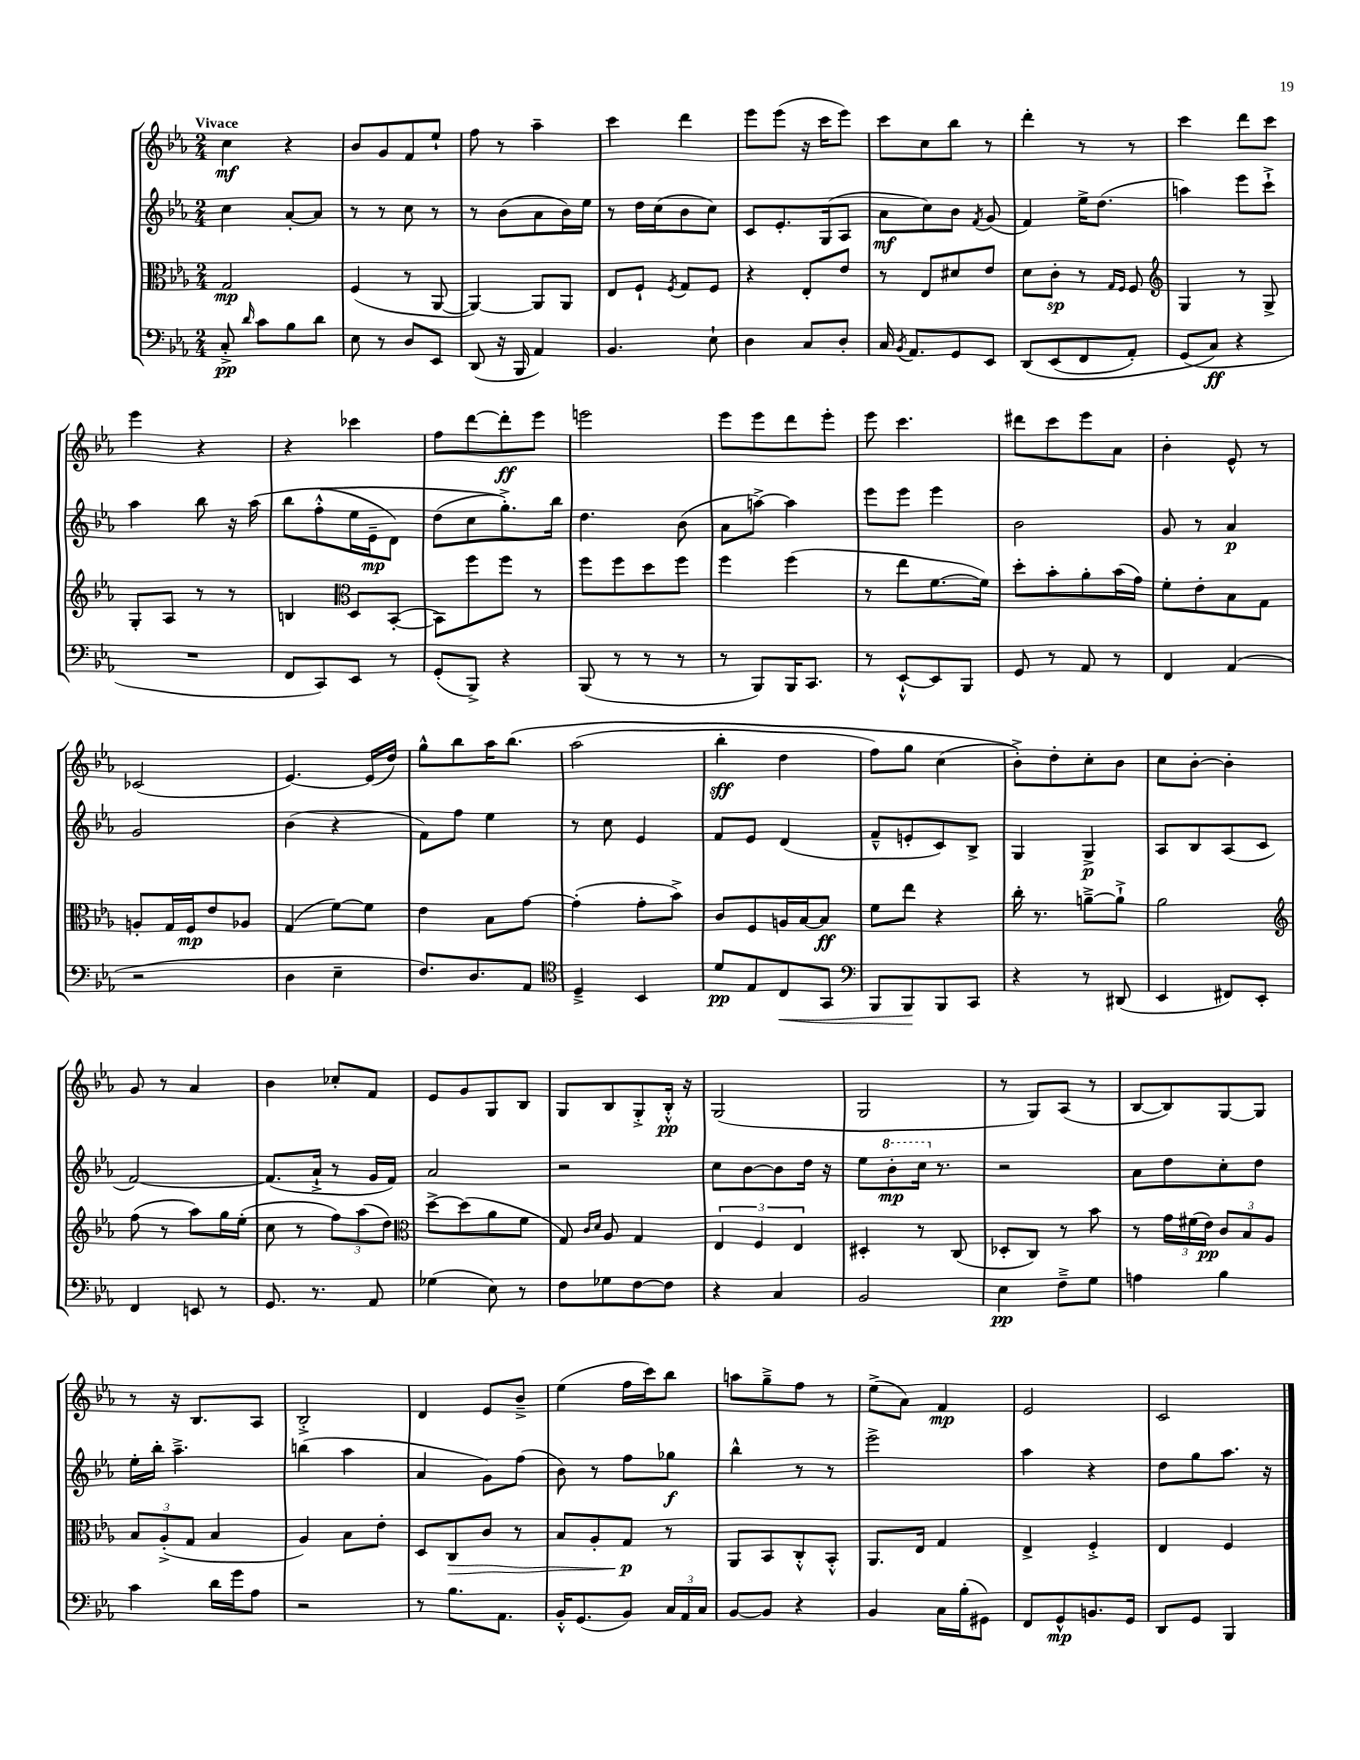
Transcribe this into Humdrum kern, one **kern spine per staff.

**kern	**dynam	**kern	**dynam	**kern	**dynam	**kern	**dynam
*part4	*part4	*part3	*part3	*part2	*part2	*part1	*part1
*staff4	*staff4	*staff3	*staff3	*staff2	*staff2	*staff1	*staff1
*clefF4	*	*clefC3	*	*clefG2	*	*clefG2	*
*k[b-e-a-]	*	*k[b-e-a-]	*	*k[b-e-a-]	*	*k[b-e-a-]	*
*M2/4	*	*M2/4	*	*M2/4	*	*M2/4	*
=1	=1	=1	=1	=1	=1	=1	=1
!	!	!	!	!	!	!LO:TX:a:B:t=Vivace	!
8C'^/	pp	2G/	mp	4cc\	.	4cc\	mf
16qqd/	.	.	.	.	.	.	.
8c\L	.	.	.	.	.	.	.
8B-\	.	.	.	[8a-'/L	.	4r	.
8d\J	.	.	.	8a-/J]	.	.	.
=2	=2	=2	=2	=2	=2	=2	=2
8E-\	.	(4F/	.	8r	.	8b-/L	.
8r	.	.	.	8r	.	8g/	.
8D/L	.	8r	.	8cc\	.	8f/	.
8EE-/J	.	[8AA-/	.	8r	.	8ee-`/J	.
=3	=3	=3	=3	=3	=3	=3	=3
(8DD/	.	4AA-/_)	.	8r	.	8ff\	.
16r	.	.	.	(8b-\L	.	8r	.
16BBB-/	.	.	.	.	.	.	.
4AA-/)	.	8AA-/L]	.	8a-\	.	4aa-~\	.
.	.	8AA-/J	.	16b-\L)	.	.	.
.	.	.	.	16ee-\JJ	.	.	.
=4	=4	=4	=4	=4	=4	=4	=4
4.BB-/	.	8E-/L	.	8r	.	4ccc\	.
.	.	8F`/J	.	16dd\LL	.	.	.
.	.	.	.	(16cc\J	.	.	.
.	.	8qF/	.	.	.	.	.
.	.	8G/L	.	8b-\	.	4ddd\	.
8E-`\	.	8F/J	.	8cc\J)	.	.	.
=5	=5	=5	=5	=5	=5	=5	=5
4D\	.	4r	.	8c/L	.	8eee-\L	.
.	.	.	.	8.e-'/	.	(8eee-\J	.
8C/L	.	8E-'/L	.	.	.	16r	.
.	.	.	.	(16G/k	.	16ccc\KL	.
8D'/J	.	8e-/J	.	8A-/J	.	8eee-\J)	.
=6	=6	=6	=6	=6	=6	=6	=6
16C/	.	8r	.	8a-\L	mf	8ccc\L	.
8qBB-/	.	.	.	.	.	.	.
8.AA-/L	.	.	.	.	.	.	.
.	.	8E-/L	.	8cc\)	.	8cc\	.
8GG/	.	8d#X/	.	8b-\J	.	8bb-\J	.
.	.	.	.	8qf/	.	.	.
8EE-/J	.	8e-/J	.	(8g/	.	8r	.
=7	=7	=7	=7	=7	=7	=7	=7
(8DD/L	.	8d\L	.	4f/)	.	4ddd'\	.
(8EE-/	.	8c'\J	sp	.	.	.	.
8FF/	.	8r	.	16ee-^\KL	.	8r	.
.	.	.	.	(8.dd\J	.	.	.
.	.	16qqG/LL	.	.	.	.	.
.	.	16qqF/JJ	.	.	.	.	.
8AA-'/J)	.	8F/	.	.	.	8r	.
=8	=8	=8	=8	=8	=8	=8	=8
*	*	*clefG2	*	*	*	*	*
(8GG/L	.	4G/	.	4aan\)	.	4ccc\	.
8C/J)	ff	.	.	.	.	.	.
4r	.	8r	.	8eee-\L	.	8ddd\L	.
.	.	8G^/	.	8ccc`^\J	.	8ccc\J	.
!!LO:LB:g=z
=9	=9	=9	=9	=9	=9	=9	=9
2r	.	8G'/L	.	4aa-\	.	4eee-\	.
.	.	8A-/J	.	.	.	.	.
.	.	8r	.	8bb-\	.	4r	.
.	.	8r	.	16r	.	.	.
.	.	.	.	(16aa-\	.	.	.
=10	=10	=10	=10	=10	=10	=10	=10
8FF/L	.	4Bn/	.	8bb-\L	.	4r	.
8CC/)	.	.	.	(8ff'^^\	.	.	.
*	*	*clefC3	*	*	*	*	*
8EE-/J	.	8D/L	.	16ee-\L	.	4ccc-X\	.
.	.	.	.	16e-~\J	mp	.	.
8r	.	([8BB-'/J	.	8d\J)	.	.	.
=11	=11	=11	=11	=11	=11	=11	=11
(8GG'/L	.	8BB-\L])	.	(8dd\L	.	8ff\L	.
8BBB-^/J)	.	8ff\	.	8cc\	.	[8ddd\	.
4r	.	8ff\J	.	8.gg'^\))	.	8ddd'\]	ff
.	.	8r	.	.	.	8eee-\J	.
.	.	.	.	16bb-\Jk	.	.	.
=12	=12	=12	=12	=12	=12	=12	=12
(8BBB-/	.	8ff\L	.	4.dd\	.	2eeen\	.
8r	.	8ff\	.	.	.	.	.
8r	.	8dd\	.	.	.	.	.
8r	.	8ff\J	.	(8b-\	.	.	.
=13	=13	=13	=13	=13	=13	=13	=13
8r	.	4ff\	.	8a-\L	.	8eee-\L	.
8BBB-/L)	.	.	.	[8aan^\J)	.	8eee-\	.
16BBB-/K	.	(4ff\	.	4aa\]	.	8ddd\	.
8.CC/J	.	.	.	.	.	.	.
.	.	.	.	.	.	8eee-'\J	.
=14	=14	=14	=14	=14	=14	=14	=14
8r	.	8r	.	8eee-\L	.	8eee-\	.
[8EE-`^^/L	.	8ee-\L	.	8eee-\J	.	4.ccc\	.
8EE-/]	.	[8.f\	.	4eee-\	.	.	.
8BBB-/J	.	.	.	.	.	.	.
.	.	16f\Jk])	.	.	.	.	.
=15	=15	=15	=15	=15	=15	=15	=15
8GG/	.	8dd'\L	.	2b-\	.	8ddd#X\L	.
8r	.	8b-'\	.	.	.	8ccc\	.
8AA-/	.	8a-'\	.	.	.	8eee-\	.
8r	.	(16b-\L	.	.	.	8a-\J	.
.	.	16g\JJ)	.	.	.	.	.
=16	=16	=16	=16	=16	=16	=16	=16
4FF/	.	8f'\L	.	8g/	.	4b-'\	.
.	.	8e-'\	.	8r	.	.	.
(4AA-/	.	8B-\	.	4a-/	p	8e-^^/	.
.	.	8G\J	.	.	.	8r	.
!!LO:LB:g=z
=17	=17	=17	=17	=17	=17	=17	=17
2r	.	8An'/L	.	2g/	.	(2c-X/	.
.	.	16G/L	.	.	.	.	.
.	.	16F/J	mp	.	.	.	.
.	.	8e-/	.	.	.	.	.
.	.	8A-X/J	.	.	.	.	.
=18	=18	=18	=18	=18	=18	=18	=18
4D\	.	(4G/	.	(4b-\	.	[4.e-/)	.
4E-~\	.	[8f\L)	.	4r	.	.	.
.	.	8f\J]	.	.	.	(16e-/LL]	.
.	.	.	.	.	.	16dd/JJ)	.
=19	=19	=19	=19	=19	=19	=19	=19
8.F/L)	.	4e-\	.	8f\L)	.	8gg^^\L	.
.	.	.	.	8ff\J	.	8bb-\	.
8.D/	.	.	.	.	.	.	.
.	.	8B-\L	.	4ee-\	.	16aa-\K	.
.	.	.	.	.	.	(8.bb-\J	.
8AA-/J	.	[8g\J	.	.	.	.	.
=20	=20	=20	=20	=20	=20	=20	=20
*clefC4	*	*	*	*	*	*	*
4D~^/	.	(4g'\]	.	8r	.	(2aa-\	.
.	.	.	.	8cc\	.	.	.
4BB-/	.	8g'\L	.	4e-/	.	.	.
.	.	8b-^\J)	.	.	.	.	.
=21	=21	=21	=21	=21	=21	=21	=21
8d/L	pp	8c/L	.	8f/L	.	4bb-'\	sff
8E-/	.	8F/	.	8e-/J	.	.	.
!	!LO:HP:b	!	!	!	!	!	!
8C/	<	16An/L	.	(4d/	.	4dd\	.
.	.	[16B-/J	.	.	.	.	.
8GG/J	.	8B-/J]	ff	.	.	.	.
=22	=22	=22	=22	=22	=22	=22	=22
*clefF4	*	*	*	*	*	*	*
8BBB-/L	.	8f\L	.	8f~^^/L	.	8ff\L)	.
8BBB-/	.	8ee-\J	.	8en'/	.	8gg\J	.
8BBB-/	[	4r	.	8c/)	.	(4cc\	.
8CC/J	.	.	.	8B-^/J	.	.	.
=23	=23	=23	=23	=23	=23	=23	=23
4r	.	16cc'\	.	4G/	.	8b-'^\L))	.
.	.	8.r	.	.	.	.	.
.	.	.	.	.	.	8dd'\	.
8r	.	[8an~^\L	.	4G^/	p	8cc'\	.
(8DD#X/	.	8a`^\J]	.	.	.	8b-\J	.
=24	=24	=24	=24	=24	=24	=24	=24
4EE-/	.	2a-\	.	8A-/L	.	8cc\L	.
.	.	.	.	8B-/	.	[8b-'\J	.
8FF#X/L)	.	.	.	(8A-/	.	4b-'\]	.
8EE-'/J	.	.	.	8c/J	.	.	.
!!LO:LB:g=z
=25	=25	=25	=25	=25	=25	=25	=25
*	*	*clefG2	*	*	*	*	*
4FF/	.	(8ff\	.	[2f/)	.	8g/	.
.	.	8r	.	.	.	8r	.
8EEn/	.	8aa-\L)	.	.	.	4a-/	.
8r	.	16gg\L	.	.	.	.	.
.	.	(16ee-'\JJ	.	.	.	.	.
=26	=26	=26	=26	=26	=26	=26	=26
8.GG/	.	8cc\	.	(8.f/L]	.	4b-\	.
.	.	8r	.	.	.	.	.
8.r	.	.	.	16a-`^/Jk	.	.	.
.	.	12ff\L)	.	8r	.	8cc-X'/L	.
.	.	(12aa-\	.	.	.	.	.
8AA-/	.	.	.	16g/LL	.	8f/J	.
.	.	12dd\J)	.	.	.	.	.
.	.	.	.	16f/JJ)	.	.	.
=27	=27	=27	=27	=27	=27	=27	=27
*	*	*clefC3	*	*	*	*	*
(4G-X\	.	[8dd^\L	.	2a-/	.	8e-/L	.
.	.	(8dd\]	.	.	.	8g/	.
8E-\)	.	8a-\	.	.	.	8G/	.
8r	.	8f\J	.	.	.	8B-/J	.
=28	=28	=28	=28	=28	=28	=28	=28
8F\L	.	8G/)	.	2r	.	8G/L	.
.	.	16qqc/LL	.	.	.	.	.
.	.	16qqd/JJ	.	.	.	.	.
8G-X\	.	8A-/	.	.	.	8B-/	.
[8F\	.	4G/	.	.	.	8G'^/	.
8F\J]	.	.	.	.	.	16B-'^^/Jk	pp
.	.	.	.	.	.	16r	.
=29	=29	=29	=29	=29	=29	=29	=29
4r	.	6E-/	.	8cc\L	.	(2G/	.
.	.	.	.	[8b-\	.	.	.
.	.	6F/	.	.	.	.	.
4C/	.	.	.	8b-\]	.	.	.
.	.	6E-/	.	.	.	.	.
.	.	.	.	16dd\Jk	.	.	.
.	.	.	.	16r	.	.	.
=30	=30	=30	=30	=30	=30	=30	=30
2BB-/	.	4D#X'/	.	8ee-\L	.	2G/	.
*	*	*	*	*8va	*	*	*
.	.	.	.	8bb-'\	mp	.	.
.	.	8r	.	16ccc\Jk	.	.	.
*	*	*	*	*X8va	*	*	*
.	.	.	.	8.r	.	.	.
.	.	(8C/	.	.	.	.	.
=31	=31	=31	=31	=31	=31	=31	=31
4E-\	pp	8D-X'/L	.	2r	.	8r	.
.	.	8C/J)	.	.	.	8G/L)	.
8F~^\L	.	8r	.	.	.	(8A-/J	.
8G\J	.	8b-\	.	.	.	8r	.
=32	=32	=32	=32	=32	=32	=32	=32
4An\	.	8r	.	8a-\L	.	[8B-/L	.
.	.	24g\LL	.	8dd\	.	8B-/])	.
.	.	(24f#X\	.	.	.	.	.
.	.	24e-\JJ)	pp	.	.	.	.
4B-\	.	12c/L	.	8cc'\	.	[8G/	.
.	.	12B-/	.	.	.	.	.
.	.	.	.	8dd\J	.	8G/J]	.
.	.	12A-/J	.	.	.	.	.
!!LO:LB:g=z
=33	=33	=33	=33	=33	=33	=33	=33
4c\	.	12B-/L	.	16ee-'\LL	.	8r	.
.	.	.	.	16bb-'\JJ	.	.	.
.	.	(12A-'^/	.	.	.	.	.
.	.	.	.	4.aa-~^\	.	16r	.
.	.	12G/J	.	.	.	.	.
.	.	.	.	.	.	8.B-/L	.
16d\LL	.	4B-/	.	.	.	.	.
16g\J	.	.	.	.	.	.	.
8A-\J	.	.	.	.	.	8A-/J	.
=34	=34	=34	=34	=34	=34	=34	=34
2r	.	4A-/)	.	(4bbn\	.	2B-'^/	.
.	.	8B-\L	.	4aa-\	.	.	.
.	.	8e-'\J	.	.	.	.	.
=35	=35	=35	=35	=35	=35	=35	=35
8r	.	8D/L	.	4a-/	.	4d/	.
!	!	!	!LO:HP:b	!	!	!	!
8.B-\L	.	8C/	>	.	.	.	.
.	.	8c/J	.	8g\L)	.	8e-/L	.
8.AA-\J	.	.	.	.	.	.	.
.	.	8r	.	(8ff\J	.	8b-~^/J	.
=36	=36	=36	=36	=36	=36	=36	=36
16BB-'^^/KL	.	8B-/L	.	8b-\)	.	(4ee-\	.
(8.GG/	.	.	.	.	.	.	.
.	.	8A-'/	.	8r	.	.	.
8BB-/J)	.	8G/J	p	8ff\L	.	16ff\LL	.
.	.	.	.	.	.	16ccc\J)	.
24C/LL	.	8r	]	8gg-X\J	f	8bb-\J	.
24AA-/	.	.	.	.	.	.	.
24C/JJ	.	.	.	.	.	.	.
=37	=37	=37	=37	=37	=37	=37	=37
[8BB-/L	.	8AA-/L	.	4bb-^^\	.	8aan\L	.
8BB-/J]	.	8BB-/	.	.	.	8gg~^\	.
4r	.	8C'^^/	.	8r	.	8ff\J	.
.	.	8BB-'^^/J	.	8r	.	8r	.
=38	=38	=38	=38	=38	=38	=38	=38
4BB-/	.	8.AA-/L	.	2eee-^\	.	(8ee-^\L	.
.	.	.	.	.	.	8a-\J)	.
.	.	16E-/Jk	.	.	.	.	.
16C\LL	.	4G/	.	.	.	4f/	mp
(16B-'\J	.	.	.	.	.	.	.
8GG#X\J)	.	.	.	.	.	.	.
=39	=39	=39	=39	=39	=39	=39	=39
8FF/L	.	4E-^/	.	4aa-\	.	2e-/	.
8GG^^/	mp	.	.	.	.	.	.
8.BBn/	.	4F'^/	.	4r	.	.	.
16GG/Jk	.	.	.	.	.	.	.
=40	=40	=40	=40	=40	=40	=40	=40
8DD/L	.	4E-/	.	8dd\L	.	2c/	.
8GG/J	.	.	.	8gg\	.	.	.
4BBB-/	.	4F/	.	8.aa-\J	.	.	.
.	.	.	.	16r	.	.	.
==	==	==	==	==	==	==	==
*-	*-	*-	*-	*-	*-	*-	*-
